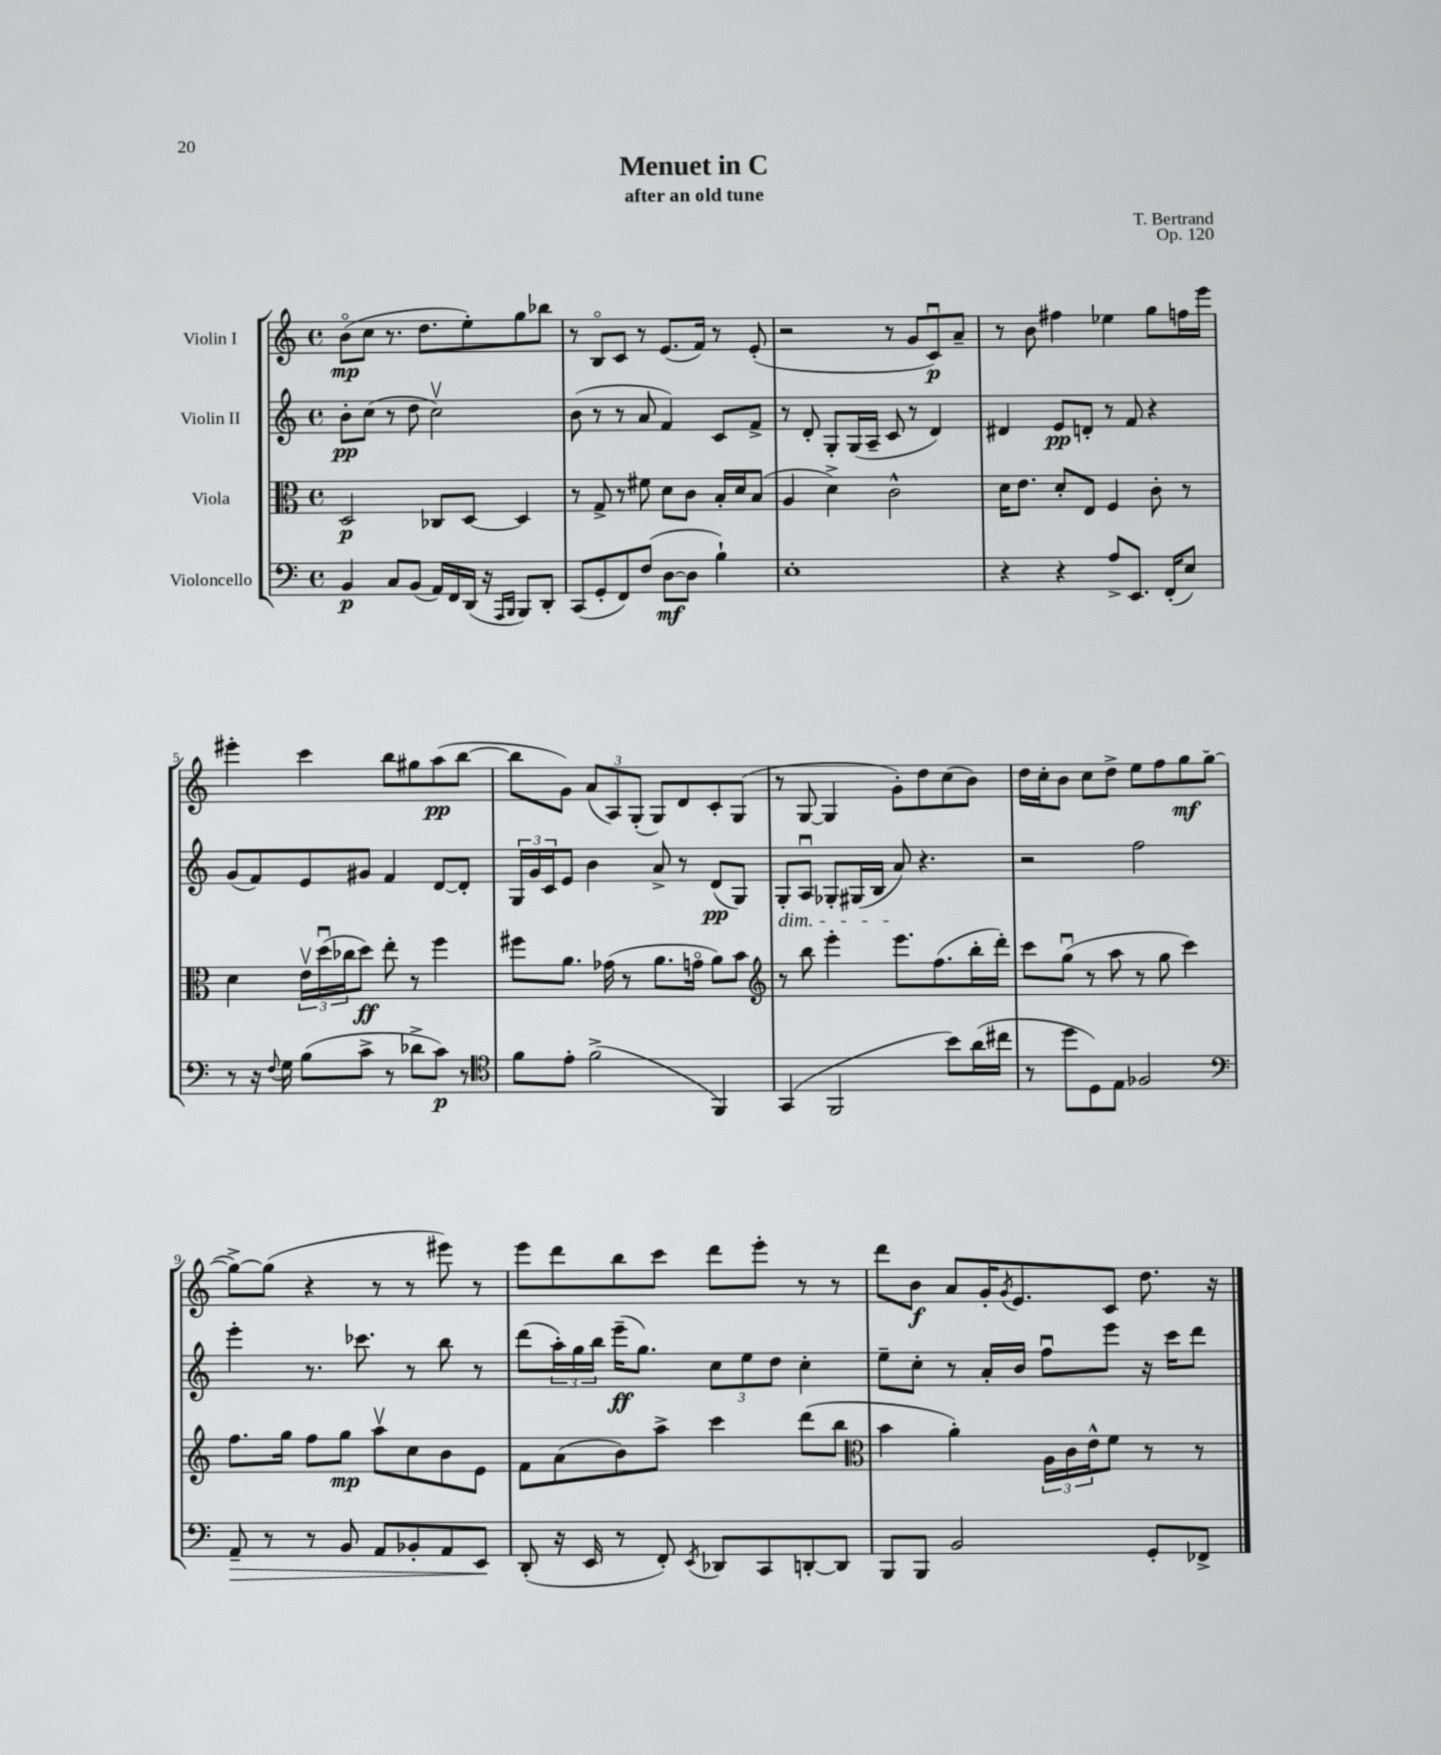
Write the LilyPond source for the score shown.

\header { title = "Menuet in C" composer = "T. Bertrand" subtitle = "after an old tune" opus = "Op. 120" }
<<
\new StaffGroup <<
\new Staff = "s0" \with { instrumentName = "Violin I" } {
    \clef treble \key c \major \defaultTimeSignature \time 4/4
    b'8\flageolet\mp( c''8 r8. d''8. e''8-.) g''8 bes''8 |
    r8 b8\flageolet c'8 r8 e'8.( f'16) r8 e'8-.( |
    r2 r8 g'8 c'8\downbow\p) a'8-- |
    r8 b'8 fis''4 ees''4 g''8 f''16 e'''16 |
    eis'''4-. c'''4 b''8 gis''8 a''8\pp( b''8~ |
    b''8 g'8) \tuplet 3/2 { a'8( a8) g8-.( } g8) d'8 c'8-. g8( |
    r8 g8~ g4 g'8-.) d''8 c''8( b'8) |
    d''16 c''16-. b'8 c''8 d''8-> e''8 f''8 g''8\mf g''8~( |
    g''8~->) g''8( r4 r8 r8 eis'''8) r8 |
    e'''8 d'''8 b''8 c'''8 d'''8 e'''8-. r8 r8 |
    d'''8 b'8\f a'8 g'16-. \acciaccatura { g'8 } e'8. c'8 d''8. r16 \bar "|." |
}
\new Staff = "s1" \with { instrumentName = "Violin II" } {
    \clef treble \key c \major \defaultTimeSignature \time 4/4
    b'8-.\pp c''8( r8 d''8 c''2\upbow) |
    b'8( r8 r8 a'8 f'4) c'8 f'8-> |
    r8 d'8-. g8-. g16( a16-- c'8 r8 d'4) |
    dis'4 e'8\pp d'8-. r8 f'8 r4 |
    g'8( f'8) e'8 gis'8 f'4 d'8~ d'8-. |
    \tuplet 3/2 { g16 g'16 c'16 } e'8 b'4 a'8-> r8 d'8\pp( g8) |
    g8-.\dim a8\downbow ges8-. gis16( b16 a'8\!) r4. |
    r2 f''2 |
    e'''4-. r8. ces'''8. r8 b''8 r8 |
    d'''8( \tuplet 3/2 { a''16-.) g''16 b''16 } e'''16--\ff( g''8.) \tuplet 3/2 { c''8 e''8 d''8 } c''4-. |
    e''8-- c''8-. r8 a'16-. b'16 f''8\downbow e'''8 r16 c'''16 d'''8 \bar "|." |
}
\new Staff = "s2" \with { instrumentName = "Viola" } {
    \clef alto \key c \major \defaultTimeSignature \time 4/4
    d2\p ces8 d8~ d4 |
    r8 g8-> r8 fis'8 d'8 c'8 b16-. d'16 b8( |
    a4 d'4->) c'2-^ |
    d'16 e'8. d'8-. e8 f4 c'8-. r8 |
    d'4 \tuplet 3/2 { e'16\upbow d''16\downbow( ces''16 } d''8\ff) e''8-. r8 f''4 |
    fis''8 a'8. ges'16( r8 a'8. g'16\flageolet a'8) b'8 |
    \clef treble r8 b''8 e'''4-. e'''8. f''8.( b''16-. d'''16-.) |
    c'''8 g''8\downbow( r8 a''8 r8 g''8 c'''4) |
    f''8. g''16 f''8 g''8\mp a''8\upbow c''8 b'8 e'8 |
    f'8 a'8( b'8) a''8-> c'''4 d'''8( b''8 |
    \clef alto b'4 a'4-.) \tuplet 3/2 { a16 c'16 e'16-^ } f'8 r8 r8 \bar "|." |
}
\new Staff = "s3" \with { instrumentName = "Violoncello" } {
    \clef bass \key c \major \defaultTimeSignature \time 4/4
    b,4\p c8 b,8( a,16) f,16 d,16( r16 \grace { a,,16 b,,16 } b,,8) d,8-. |
    c,8( g,8-. f,8) f8( d8~\mf d8 b4-!) |
    e1-. |
    r4 r4 a8-> e,8. f,16-.( e8) |
    r8 r16 \appoggiatura { f8 } g16 b8( c'8-> r8 des'8-> c'8\p) r8 |
    \clef tenor f'8 e'8-. f'2->( f,4) |
    g,4( f,2 b'8) a'16( cis''16 |
    r8 d''8 d8) e8 fes2 |
    \clef bass a,8--\> r8 r8 b,8 a,8 bes,8-. a,8 e,8\! |
    d,8-.( r16 e,16 r8 f,8-.) \acciaccatura { e,8 } des,8 c,8 d,8~-. d,8 |
    b,,8 b,,8 b,2 g,8-. fes,8-> \bar "|." |
}
>>
>>
